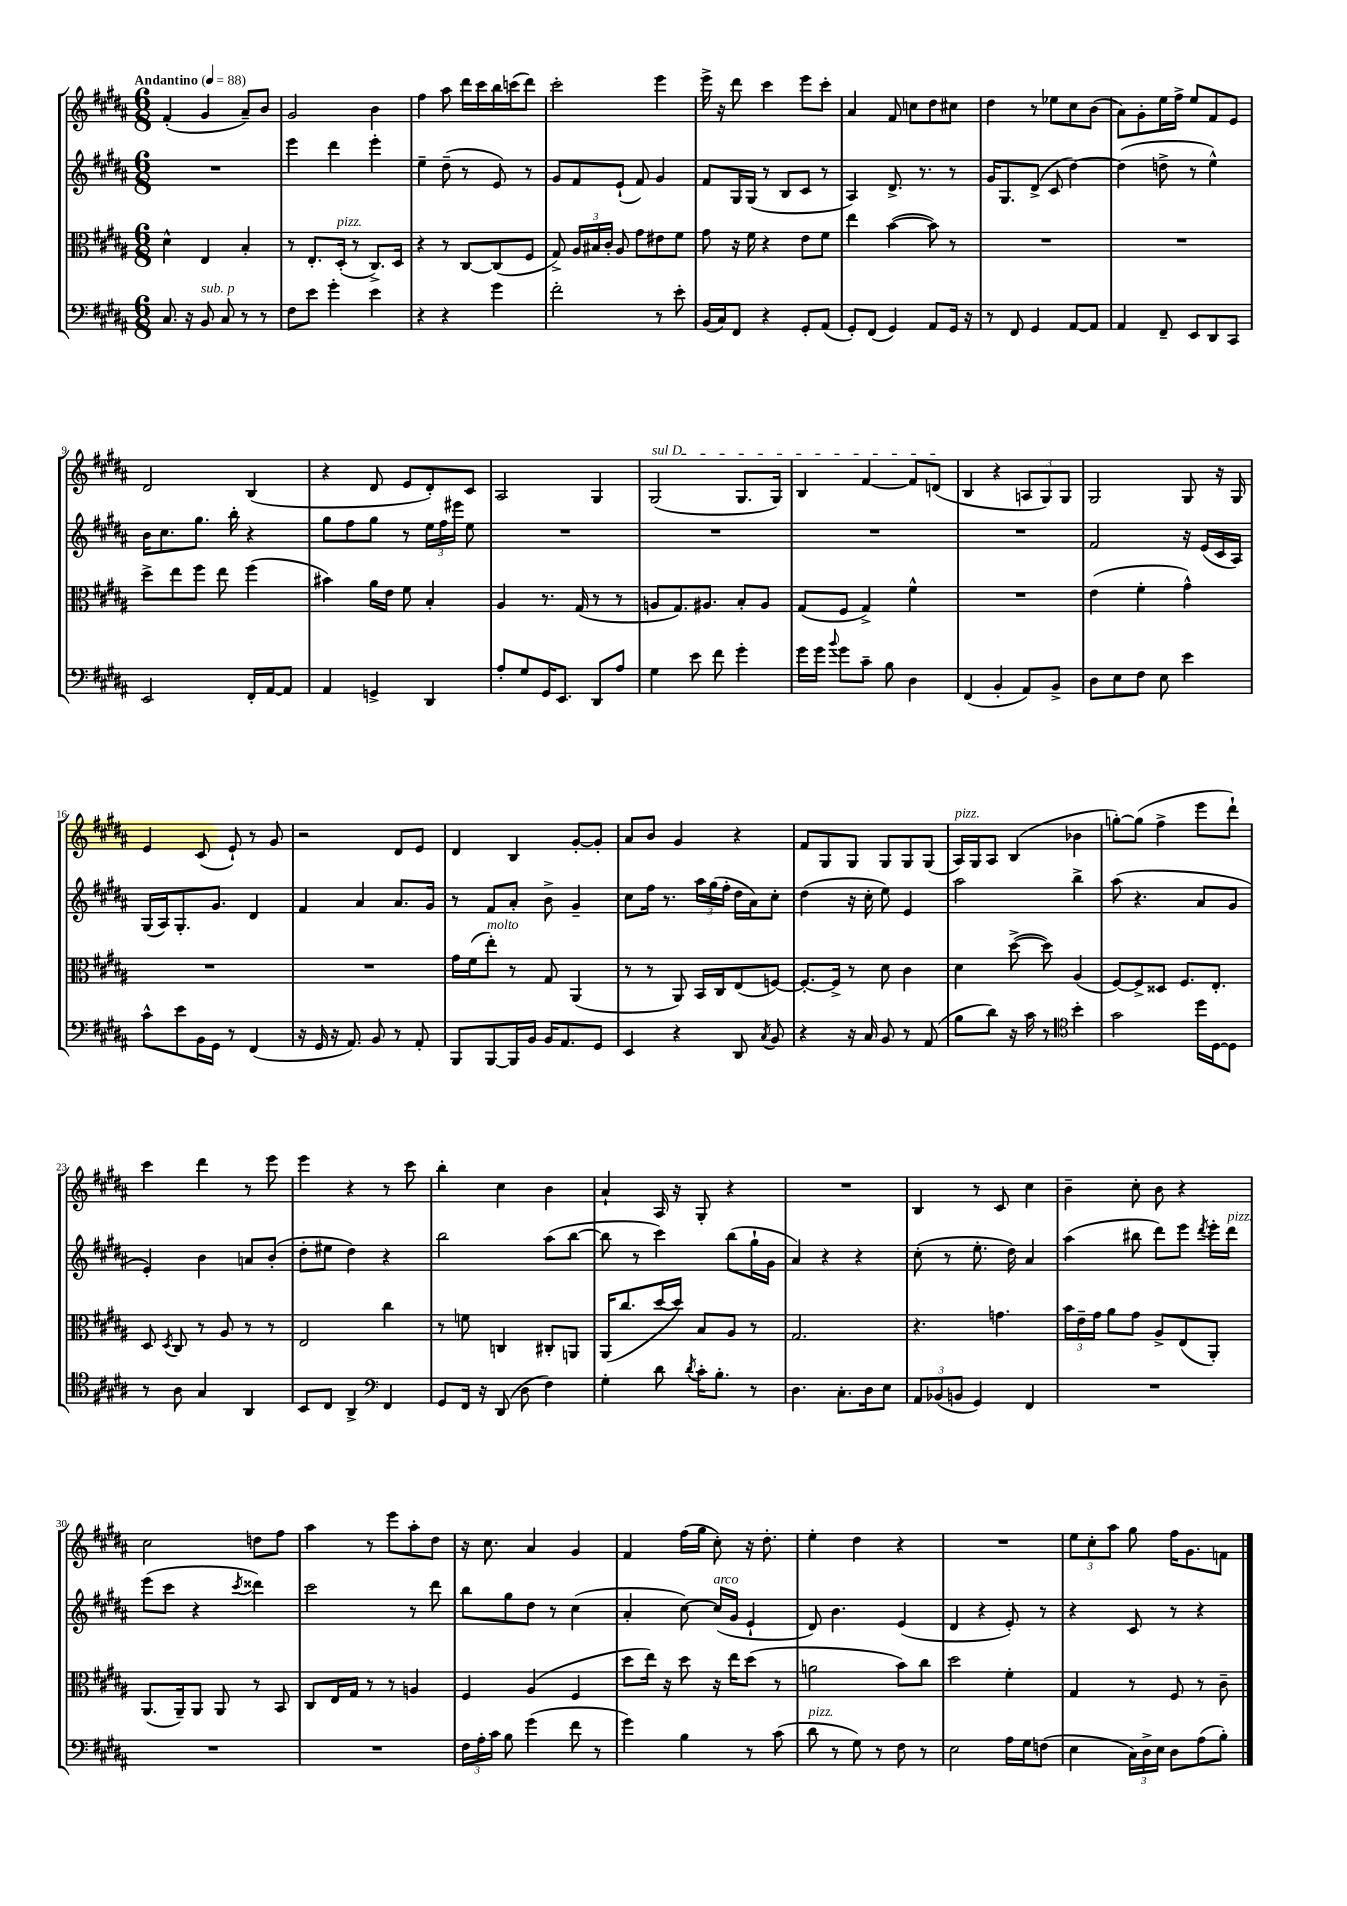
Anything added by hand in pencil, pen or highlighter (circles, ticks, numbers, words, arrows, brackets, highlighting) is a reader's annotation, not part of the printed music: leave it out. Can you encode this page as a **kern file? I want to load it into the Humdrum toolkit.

**kern	**kern	**kern	**kern
*staff4	*staff3	*staff2	*staff1
*clefF4	*clefC3	*clefG2	*clefG2
*k[f#c#g#d#a#]	*k[f#c#g#d#a#]	*k[f#c#g#d#a#]	*k[f#c#g#d#a#]
*M6/8	*M6/8	*M6/8	*M6/8
*MM88	*MM88	*MM88	*MM88
8.C#/	4d#^^\	2.r	(4f#'/
16r	.	.	.
8BB/	4E/	.	4g#/
8C#/	.	.	.
8r	4B'/	.	8a#~/L)
8r	.	.	8b/J
=	=	=	=
8F#\L	8r	4eee\	2g#/
8e\J	8.E'/L	.	.
4g#'\	.	4ddd#\	.
.	(16D#'/Jk	.	.
.	8r	.	.
4e\	8.C#^/L)	4eee'\	4b\
.	16D#/Jk	.	.
=	=	=	=
4r	4r	4ee~\	4ff#\
4r	8r	(8dd#~\	8aa#\
.	[8C#/L	8r	16ddd#\LL
.	.	.	16ccc#\
4g#\	(8C#/]	8e/)	16bb\
.	.	.	(16ccc\J
.	8F#/J	8r	8ddd#\J)
=	=	=	=
2f#'\	8G#^/)	8g#/L	2ccc#'\
.	24A#/LL	8f#/	.
.	24B#/	.	.
.	24c#'/JJ	.	.
.	8A#/	(8e`/J	.
.	8g#\L	8f#/)	.
8r	8e#\	4g#/	4eee\
8e'\	8f#\J	.	.
=	=	=	=
(16BB/LL	8g#\	8f#/L	16eee^\
16C#/J)	.	.	16r
8FF#/J	16r	16G#/L	8ddd#\
.	16f#\	(16G#/JJ	.
4r	4r	8r	4ccc#\
.	.	8B/L	.
8GG#'/L	8e\L	8c#/J	8eee\L
(8AA#/J	8f#\J	8r	8ccc#'\J
=	=	=	=
8GG#'/L)	4ee\	4A#/)	4a#/
(8FF#/J	.	.	.
4GG#/)	([4b\	8.d#^/	8f#/
.	.	.	8cc\L
.	.	8.r	.
8AA#/L	8b\])	.	8dd#\
16GG#/Jk	8r	8r	8cc#\J
16r	.	.	.
=	=	=	=
8r	2.r	16g#/LK	4dd#\
.	.	8.G#/	.
8FF#/	.	.	.
4GG#/	.	(8d#^/J	8r
.	.	8c#/	8ee-\L
[8AA#/L	.	[4dd#\)	8cc#\
8AA#/]J	.	.	(8b\J
=	=	=	=
4AA#/	2.r	(4dd#\]	8a#\L)
.	.	.	8g#'\
8FF#~/	.	8dd^\	16ee\L
.	.	.	16ff#^\JJ
8EE/L	.	8r	8ee/L
8DD#/	.	4ee^^\)	8f#/
8CC#/J	.	.	8e/J
=	=	=	=
2EE/	8dd#^\L	16b\LK	2d#/
.	.	8.cc#\	.
.	8ee\	.	.
.	8ff#\J	8.gg#\J	.
.	8ee\	.	.
.	.	16bb'\	.
16FF#'/LL	(4ff#\	4r	(4B/
[16AA#/J	.	.	.
8AA#/]J	.	.	.
=	=	=	=
4AA#/	4b#\)	8gg#\L	4r
.	.	8ff#\	.
4GG^/	16a#\LL	8gg#\J	8d#/
.	16e\JJ	.	.
.	8f#\	8r	8e/L
4DD#/	4B'/	24ee\LL	8d#'/)
.	.	24ff#\	.
.	.	24eee#\JJ	.
.	.	8ee\	8c#/J
=	=	=	=
8A#'/L	4A#/	2.r	2A#/
8G#/	.	.	.
16GG#/K	8.r	.	.
8.EE/J	.	.	.
.	(16G#/	.	.
8DD#/L	8r	.	4G#/
8A#/J	8r	.	.
=	=	=	=
4G#\	8A/L	2.r	(2G#/
.	8.G#/)	.	.
8e\	.	.	.
.	8.A#/J	.	.
8f#\	.	.	.
4g#'\	8B'/L	.	8.G#/L
.	8A#/J	.	.
.	.	.	16G#/Jk)
=	=	=	=
16g#\LL	(8G#/L	2.r	4B/
16g#\JJ	.	.	.
8qqb/	.	.	.
8g#\L	8F#/J	.	.
8c#~\J	4G#^/)	.	[4f#/
8B\	.	.	.
4D#\	4f#^^\	.	8f#/]L
.	.	.	(8d/J
=	=	=	=
(4FF#/	2.r	2.r	4B/
4BB'/	.	.	4r
8AA#/L)	.	.	12A/L
.	.	.	12G#/)
8BB^/J	.	.	.
.	.	.	12G#/J
=	=	=	=
8D#\L	(4e\	2f#/	2G#/
8E\	.	.	.
8F#\J	4f#'\	.	.
8E\	.	.	.
4e\	4g#^^\)	16r	8G#/
.	.	(16e/LL	.
.	.	16c#/	16r
.	.	16A#/JJ)	16G#/
=	=	=	=
8c#^^\L	2.r	(16G#/LL	4e/
.	.	16A#/J)	.
8e\	.	8.G#'/	.
16BB\L	.	.	(8c#/
16GG#\JJ	.	8.g#/J	.
8r	.	.	8e`/)
(4FF#/	.	4d#/	8r
.	.	.	8g#/
=	=	=	=
16r	2.r	4f#/	2r
16GG#/	.	.	.
16r	.	.	.
8.AA#/)	.	.	.
.	.	4a#/	.
8BB/	.	.	.
8r	.	8.a#/L	8d#/L
8AA#'/	.	.	8e/J
.	.	16g#/Jk	.
=	=	=	=
8BBB/L	16g#\LL	8r	4d#/
.	(16f#\J	.	.
[8BBB/	8ee'\J)	8f#/L	.
16BBB/]L	8r	8a#'/J	4B/
16BB/JJ	.	.	.
16BB/LK	8G#/	8b^\	.
8.AA#/	.	.	.
.	(4AA#/	4g#~/	[8g#'/L
8GG#/J	.	.	8g#'/]J
=	=	=	=
4EE/	8r	8cc#\L	8a#/L
.	8r	16ff#\Jk	8b/J
.	.	8.r	.
4r	8AA#/)	.	4g#/
.	16BB/LL	24aa#\LL	.
.	.	(24gg#\	.
.	16C#/J	.	.
.	.	24ff#'\JJ	.
8DD#/	(8E/	16dd#\LL	4r
.	.	16a#\J)	.
8qC#/	.	.	.
8BB/	[8F/J)	8cc#'\J	.
=	=	=	=
4r	8.F'/_L	(4dd#\	8f#/L
.	.	.	8G#/
.	16F^/]Jk	.	.
16r	8r	16r	8G#/J
16C#/	.	16cc#'\	.
8BB/	8d#\	8ee\)	8G#/L
8r	4c#\	4e/	8G#/
(8AA#/	.	.	(8G#/J
=	=	=	=
8B\L	4d#\	2aa#\	16A#/LL)
.	.	.	16G#/J
8d#\J)	.	.	8A#/J
16r	([8dd#^\	.	(4B/
16c#\	.	.	.
8r	8dd#\])	.	.
*clefC4	*	*	*
4b'\	(4A#/	4bb^\	4b-\
=	=	=	=
2g#\	[8F#/L)	(8aa#\	[8gg'\L)
.	8F#^/]	4.r	(8gg\]J
.	8D##/J	.	4ff#^\
.	8.F#/L	.	.
16dd#\LL	.	8a#/L	8eee\L
[16D#\J	8.E'/J	.	.
8D#\]J	.	8g#/J	8ddd#`\J)
=	=	=	=
8r	8D#/	4e'/)	4ccc#\
.	8qD#/	.	.
8A#\	8C#/	.	.
4G#/	8r	4b\	4ddd#\
.	8A#/	.	.
4AA#/	8r	8a/L	8r
.	8r	(8b'/J	8eee\
=	=	=	=
8BB/L	2E/	8dd#'\L	4eee\
8C#/J	.	8ee#\J	.
4AA#^/	.	4dd#\)	4r
*clefF4	*	*	*
4FF#/	4cc#\	4r	8r
.	.	.	8ccc#\
=	=	=	=
8GG#/L	8r	2bb\	4bb'\
16FF#/Jk	8f\	.	.
16r	.	.	.
(8DD#/	4C/	.	4cc#\
8D#\	.	.	.
4F#\)	8C#'/L	(8aa#\L	4b\
.	8AA/J	[8bb\J	.
=	=	=	=
4G#'\	(16AA#/LK	8bb\]	4a#`/
.	8.cc#/	.	.
.	.	8r	.
8d#\	[16dd#/L	4ccc#\)	16A#/
.	16dd#/]JJ)	.	16r
8qd#/	.	.	.
16c#'\LK	8B/L	.	8G#'/
8.B'\J	.	.	.
.	8A#/J	(8bb\L	4r
8r	8r	16gg#`\L	.
.	.	16g#\JJ	.
=	=	=	=
4.D#\	2.G#/	4a#/)	2.r
.	.	4r	.
8.C#'\L	.	.	.
.	.	4r	.
16D#\k	.	.	.
8E\J	.	.	.
=	=	=	=
12AA#/L	4.r	(8cc#'\	4B/
(12BB-/	.	.	.
.	.	8r	.
12BB/J	.	.	.
4GG#/)	.	8.ee'\	8r
.	4.g\	.	8c#/
.	.	16dd#\)	.
4FF#/	.	4a#/	4cc#\
=	=	=	=
2.r	24b\LL	(4aa#\	4b~\
.	24e~\	.	.
.	24g#\JJ	.	.
.	8a#\L	.	.
.	8g#\J	8bb#\	8cc#'\
.	8A#^/L	8ddd#\L)	8b\
.	(8E/	8eee\J	4r
.	.	8qddd#/	.
.	8AA#'/J)	16eee'\LL	.
.	.	16ddd#\JJ	.
=	=	=	=
2.r	(8.AA#/L	(8eee\L	2cc#\
.	.	8ccc#\J	.
.	16AA#~/k)	.	.
.	8AA#/J	4r	.
.	8AA#/	.	.
.	.	8qccc#/	.
.	8r	4ddd##\)	8dd\L
.	8BB/	.	8ff#\J
=	=	=	=
2.r	8C#/L	2ccc#\	4aa#\
.	16E/L	.	.
.	16G#/JJ	.	.
.	8r	.	8r
.	8r	.	8eee\L
.	4A/	8r	8aa#'\
.	.	8ddd#\	8dd#\J
=	=	=	=
24F#\LL	4F#/	8bb\L	16r
24A#'\	.	.	.
.	.	.	8.cc#\
24c#\JJ	.	.	.
8B\	.	8gg#\	.
(4g#\	(4A#/	8dd#\J	4a#/
.	.	8r	.
8f#\	4F#/	(4cc#\	4g#/
8r	.	.	.
=	=	=	=
4g#\)	8dd#\L	4a#'/	4f#/
.	16ee\Jk)	.	.
.	16r	.	.
4B\	8dd#\	[8cc#\)	(16ff#\LL
.	.	.	16gg#\JJ
.	16r	(16cc#/]LL	8cc#'\)
.	16ee\LK	16g#/JJ	.
8r	(8dd#\J	4e`/	16r
.	.	.	8.dd#'\
(8c#\	8r	.	.
=	=	=	=
8d#\	2a\	8d#/)	4ee'\
8r	.	4.b\	.
8G#\)	.	.	4dd#\
8r	.	.	.
8F#\	8b\L)	(4e/	4r
8r	8cc#\J	.	.
=	=	=	=
2E\	2dd#\	4d#/	2.r
.	.	4r	.
16A#\LL	4f#'\	8e'/)	.
16G#\J	.	.	.
(8F\J	.	8r	.
=	=	=	=
4E\	4G#/	4r	12ee\L
.	.	.	12cc#'\
.	.	.	12aa#\J
24C#\LL)	8r	8c#/	8gg#\
24D#^\	.	.	.
24E\JJ	.	.	.
8D#\L	8F#/	8r	16ff#\LK
.	.	.	8.g#\
(8A#\	8r	4r	.
8B'\J)	8c#~\	.	8f\J
==	==	==	==
*-	*-	*-	*-
